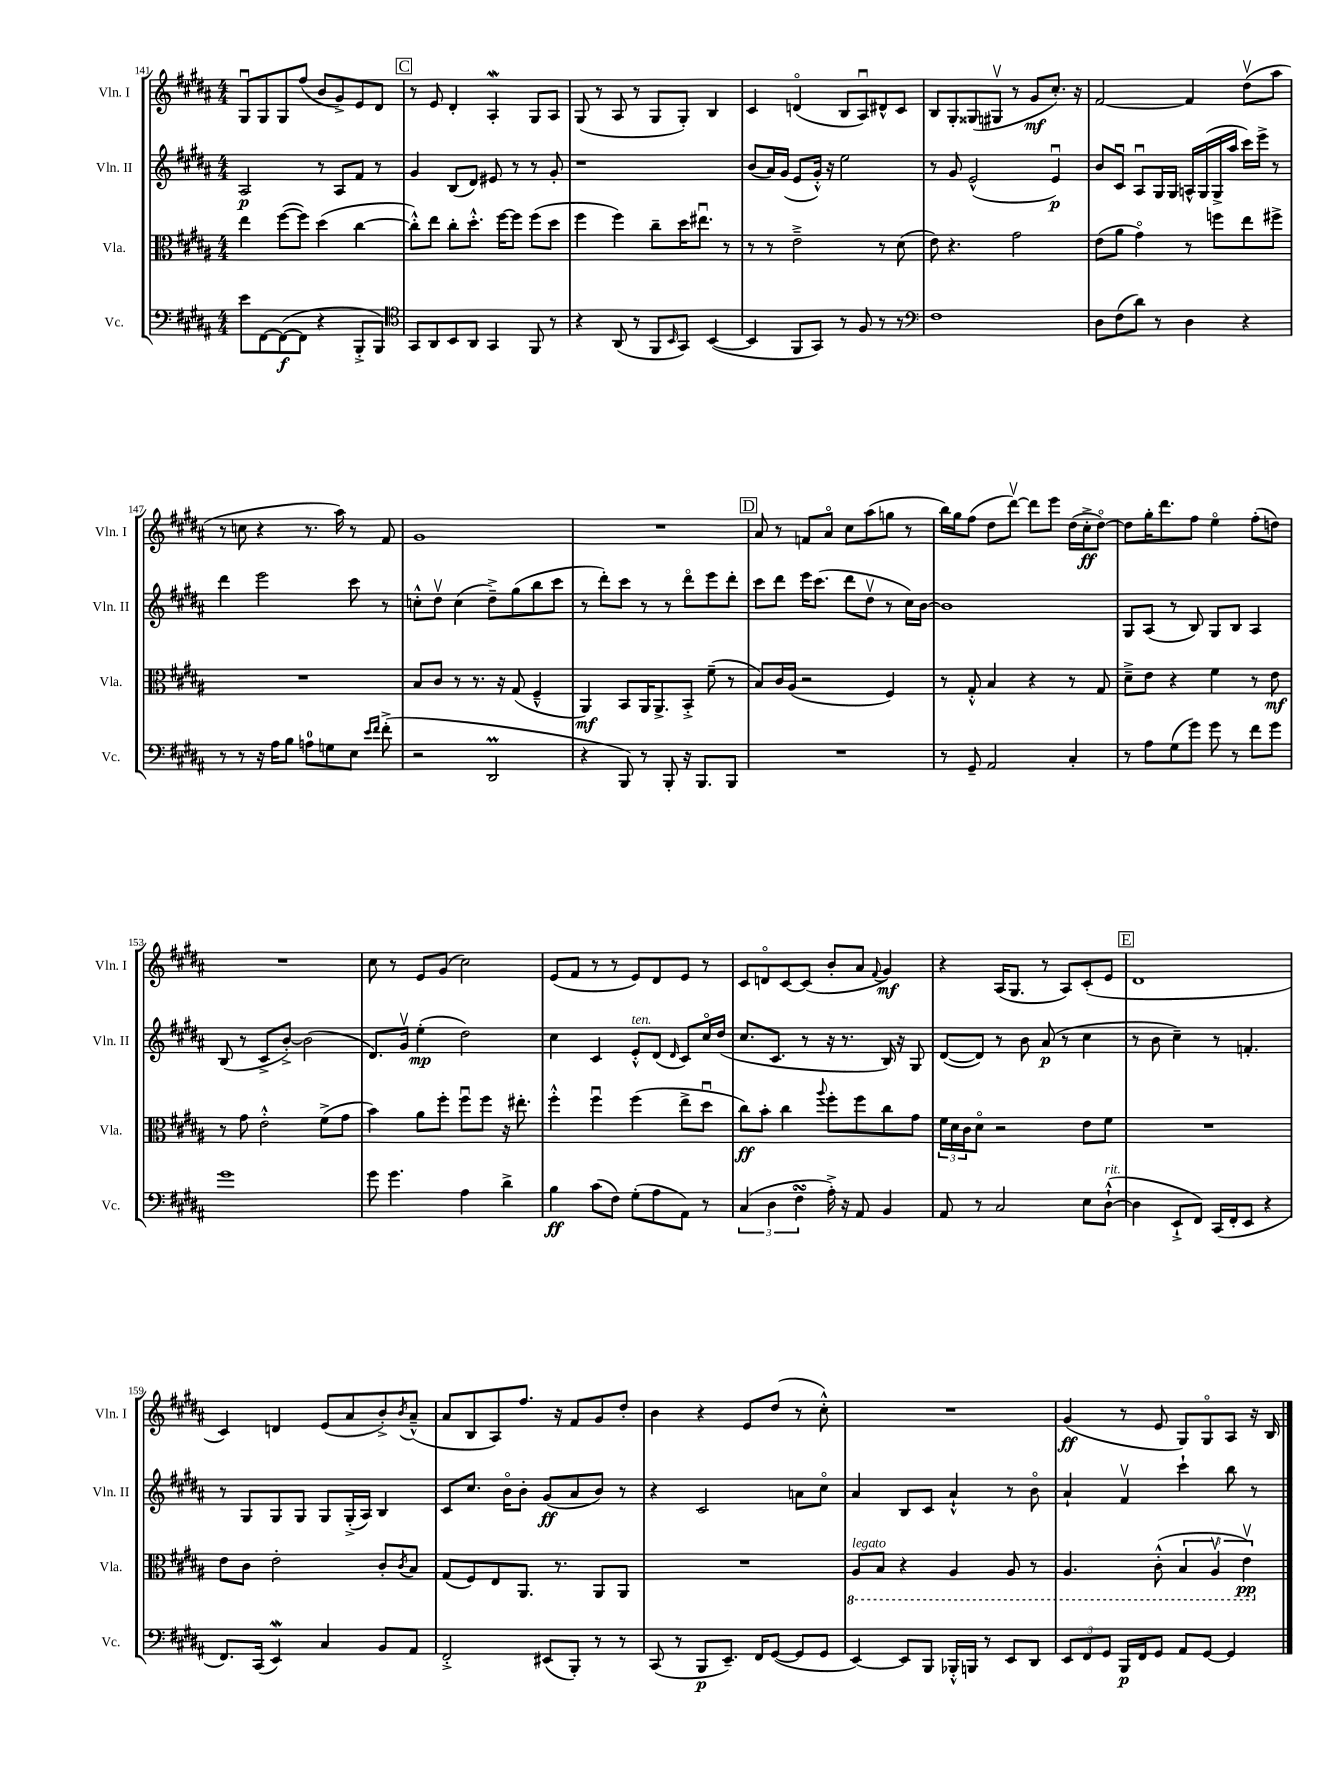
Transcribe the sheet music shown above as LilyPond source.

<<
\new StaffGroup <<
\new Staff = "s0" \with { instrumentName = "Vln. I" shortInstrumentName = "Vln. I" } {
    \clef treble \key b \major \numericTimeSignature \time 4/4
    gis8\downbow gis8 gis8 fis''8( b'8 gis'8->) e'8 dis'8 |
    \mark \markup { \box "C" } r8 e'8 dis'4-. ais4-.\mordent gis8 ais8 |
    gis8( r8 ais8 r8 gis8 gis8-.) b4 |
    cis'4 d'4\flageolet( b8 ais8\downbow) dis'8-^ cis'8 |
    b8 gis8-. gisis8( gis8\upbow r8 gis'8\mf cis''8.-.) r16 |
    fis'2~ fis'4 dis''8\upbow( ais''8 |
    r8 c''8 r4 r8. ais''16) r8 fis'8 |
    gis'1 |
    R1 |
    \mark \markup { \box "D" } ais'8 r8 f'8 ais'8\flageolet cis''8 ais''8( g''8 r8 |
    b''16) gis''16 fis''8( dis''8 dis'''8~\upbow) dis'''8 e'''8 dis''16( cis''16-.->\ff dis''8~\flageolet) |
    dis''8 gis''16-. dis'''8. fis''8 e''4\flageolet fis''8-.( d''8) |
    R1 |
    cis''8 r8 e'8 gis'8( cis''2) |
    e'8( fis'8 r8 r8 e'8) dis'8 e'8 r8 |
    cis'8 d'8\flageolet cis'8~ cis'8( b'8-. ais'8 \appoggiatura { fis'8 } gis'4\mf) |
    r4 ais16( gis8. r8 ais8) cis'8-.( e'8 |
    \mark \markup { \box "E" } dis'1 |
    cis'4) d'4 e'8( ais'8 b'8-.->) \acciaccatura { b'8 } ais'8---^( |
    ais'8 b8 ais8) fis''8. r16 fis'8 gis'8 dis''8-. |
    b'4 r4 e'8 dis''8( r8 cis''8-.-^) |
    R1 |
    gis'4\ff( r8 e'8 gis8) gis8\flageolet ais8 r16 b16 \bar "|." |
}
\new Staff = "s1" \with { instrumentName = "Vln. II" shortInstrumentName = "Vln. II" } {
    \clef treble \key b \major \numericTimeSignature \time 4/4
    ais2\p r8 ais8 fis'8 r8 |
    \mark \markup { \box "C" } gis'4 b8( dis'8) eis'8 r8 r8 gis'8-. |
    r1 |
    b'8( ais'16) gis'16( e'8 gis'16-.-^) r16 e''2 |
    r8 gis'8 e'2-^( e'4\downbow\p) |
    b'8 cis'8\downbow ais8\downbow gis16 gis16 a16-^ gis16( gis16-> ais''16 cis'''16) e'''16-> r8 |
    dis'''4 e'''2 cis'''8 r8 |
    c''8-.-^ dis''8\upbow c''4( dis''8--->) gis''8( b''8 cis'''8 |
    r8 dis'''8-.) cis'''8 r8 r8 dis'''8\flageolet e'''8 dis'''8-. |
    \mark \markup { \box "D" } cis'''8 dis'''8 e'''16 cis'''8.( dis'''8 dis''8\upbow r8 cis''16) b'16~ |
    b'1 |
    gis8 ais8( r8 b8) gis8 b8 ais4 |
    b8( r8 cis'8-> b'8~-.->) b'2( |
    dis'8.) gis'16\upbow e''4-.\mp( dis''2) |
    cis''4 cis'4 e'8-.-^^\markup { \italic "ten." } dis'8( \grace { dis'16 } cis'8) cis''16\flageolet dis''16( |
    cis''8. cis'8. r8 r16 r8. b16) r16 gis8 |
    dis'8~( dis'8) r8 b'8 ais'8\p( r8 cis''4 |
    \mark \markup { \box "E" } r8 b'8 cis''4--) r8 f'4.-. |
    r8 gis8 gis8 gis8 gis8 gis16-.->( ais16) b4 |
    cis'8 cis''8. b'16\flageolet b'8-. gis'8\ff( ais'8 b'8) r8 |
    r4 cis'2 a'8 cis''8\flageolet |
    ais'4 b8 cis'8 ais'4-!-^ r8 b'8\flageolet |
    ais'4-! fis'4\upbow cis'''4-! b''8 r8 \bar "|." |
}
\new Staff = "s2" \with { instrumentName = "Vla." shortInstrumentName = "Vla." } {
    \clef alto \key b \major \numericTimeSignature \time 4/4
    e''4 fis''8~( fis''8) dis''4( cis''4~ |
    \mark \markup { \box "C" } cis''8-.-^) e''8 cis''8-. dis''8.-.-^ fis''16~ fis''8 fis''8( dis''8 |
    fis''4 fis''4) cis''8-- dis''16 eis''8.\downbow r8 |
    r8 r8 e'2---> r8 dis'8( |
    e'8) r4. gis'2 |
    e'8( ais'8 gis'4\flageolet) r8 f''8 e''8 fis''8-> |
    R1 |
    b8 cis'8 r8 r8. r16 gis8( fis4---^ |
    ais,4\mf) b,8 ais,16 ais,8.-> b,8-.-> fis'8--( r8 |
    \mark \markup { \box "D" } b8) cis'16 ais16( r2 fis4) |
    r8 gis8-.-^ b4 r4 r8 gis8 |
    dis'8---> e'8 r4 fis'4 r8 e'8\mf |
    r8 gis'8 e'2-.-^ fis'8->( gis'8 |
    b'4) ais'8 fis''8-. fis''8\downbow fis''8 r16 eis''8.-. |
    fis''4-.-^ fis''4\downbow fis''4( e''8-> dis''8\downbow |
    cis''8\ff) b'8-. cis''4 \appoggiatura { ais''8 } fis''8-. fis''8 cis''8 gis'8 |
    \tuplet 3/2 { fis'16 dis'16 cis'16 } dis'8\flageolet r2 e'8 fis'8 |
    \mark \markup { \box "E" } R1 |
    e'8 cis'8 e'2-. cis'8-. \acciaccatura { cis'8 } b8 |
    gis8( fis8) e8 ais,8. r8. ais,8 ais,8 |
    R1 |
    \ottava #-1 ais,8^\markup { \italic "legato" } b,8 r4 ais,4 ais,8 r8 |
    ais,4. cis8-.-^( \tuplet 3/2 { b,4 ais,4\upbow e4\upbow\pp) \ottava #0 } \bar "|." |
}
\new Staff = "s3" \with { instrumentName = "Vc." shortInstrumentName = "Vc." } {
    \clef bass \key b \major \numericTimeSignature \time 4/4
    e'8 fis,8~ fis,8~\f( fis,8 r4 b,,8-.-> b,,8) |
    \mark \markup { \box "C" } \clef tenor gis,8 ais,8 b,8 ais,8 gis,4 fis,8 r8 |
    r4 ais,8( r8 fis,8 \grace { b,16 } gis,8) b,4~( |
    b,4 fis,8 gis,8) r8 fis8 r8 r8 |
    \clef bass fis1 |
    dis8 fis8( dis'8) r8 dis4 r4 |
    r8 r8 r16 ais16 b8 a8-0 g8 e8 \grace { e'16 fis'16 } fis'8-.->( |
    r2 dis,2\prall |
    r4 b,,8) r8 b,,8-. r16 b,,8. b,,8 |
    \mark \markup { \box "D" } R1 |
    r8 gis,8-- ais,2 cis4-. |
    r8 ais8 gis8( gis'8) gis'8 r8 fis'8 gis'8 |
    gis'1 |
    gis'8 gis'4. ais4 dis'4-> |
    b4\ff cis'8( fis8) gis8-.( ais8 ais,8) r8 |
    \tuplet 3/2 { cis4( dis4 fis4\turn } ais16-.->) r16 ais,8 b,4 |
    ais,8 r8 cis2 e8 dis8~-!-^^\markup { \italic "rit." }( |
    \mark \markup { \box "E" } dis4 e,8-!-> fis,8) cis,16( fis,16-. e,8 r4 |
    fis,8.) cis,16( e,4\mordent) cis4 b,8 ais,8 |
    fis,2-.-> eis,8( b,,8-.) r8 r8 |
    cis,8( r8 b,,8\p e,8.--) fis,16 gis,8~( gis,8 gis,8 |
    e,4~) e,8 b,,8 bes,,16-.-^ b,,16 r8 e,8 dis,8 |
    \tuplet 3/2 { e,8 fis,8 gis,8 } b,,16\p fis,16 gis,8 ais,8 gis,8~ gis,4 \bar "|." |
}
>>
>>
\layout { \context { \Score currentBarNumber = #141 } }
